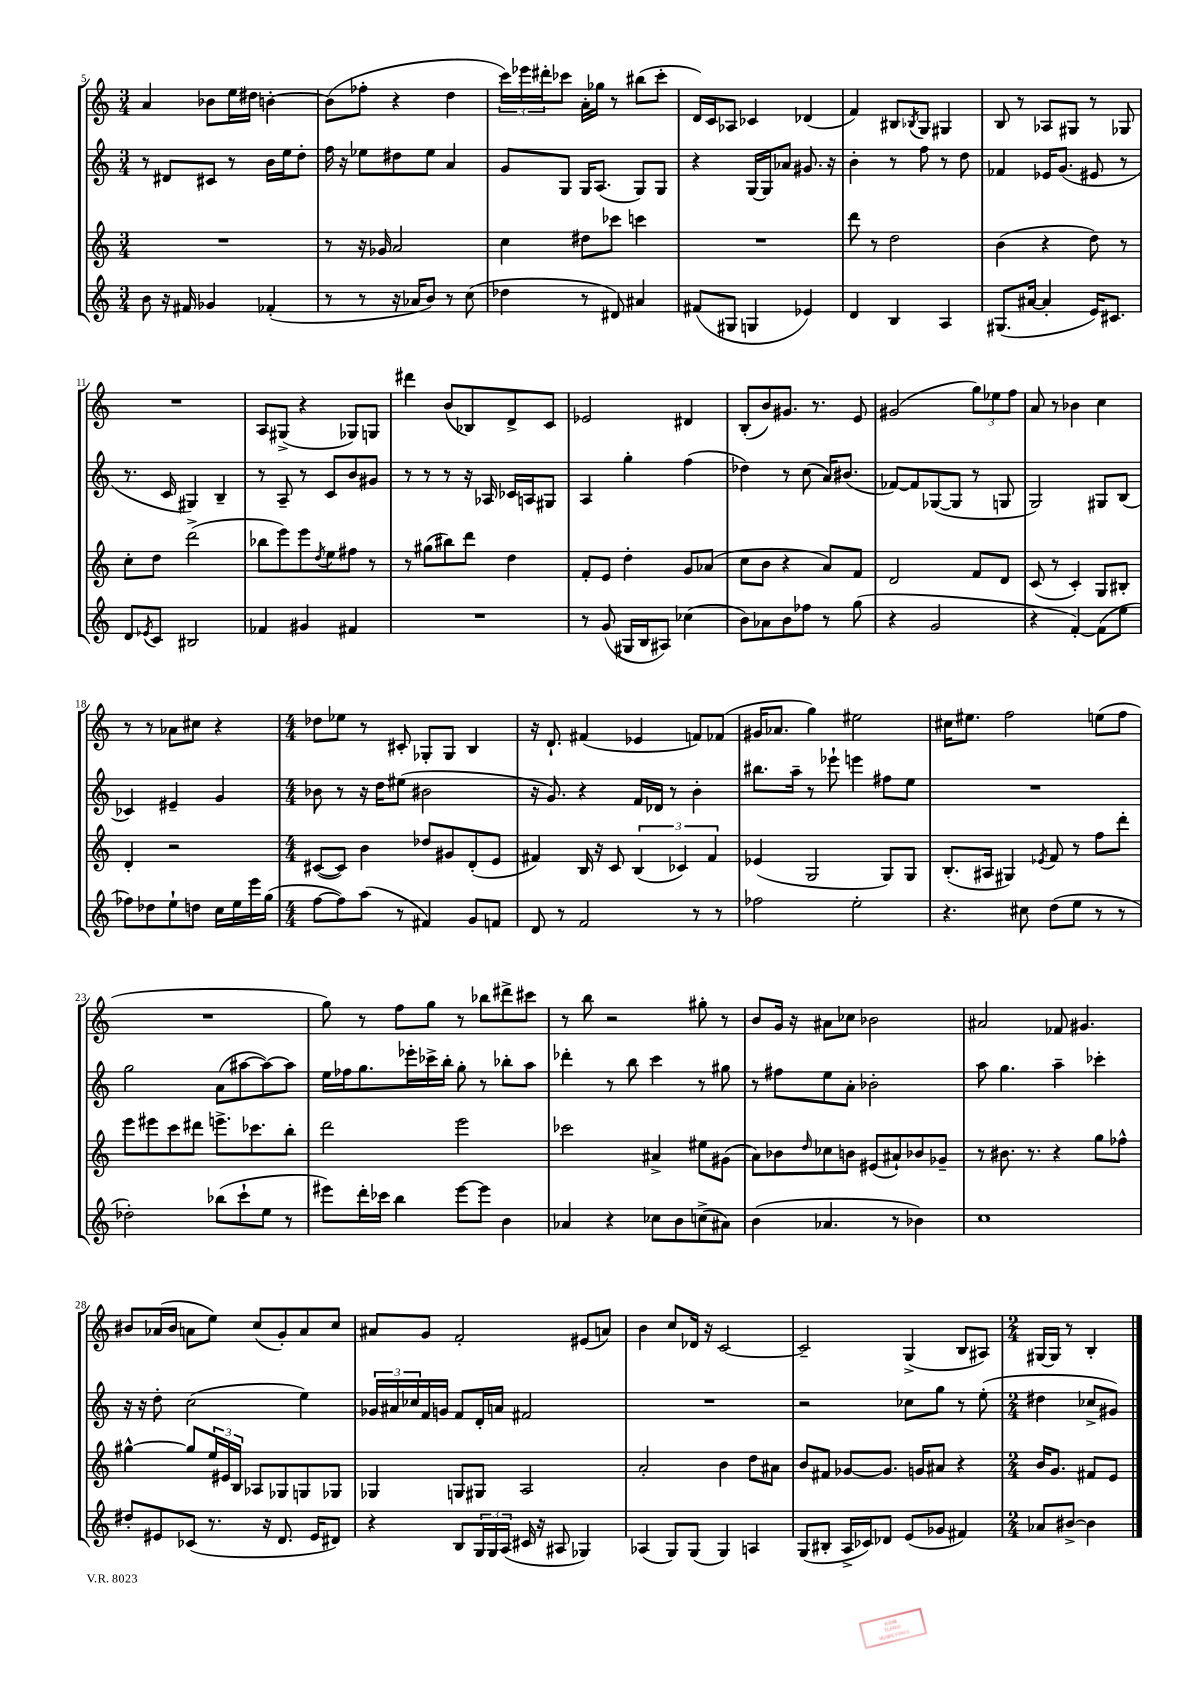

**kern	**kern	**kern	**kern
*staff4	*staff3	*staff2	*staff1
*clefG2	*clefG2	*clefG2	*clefG2
*k[]	*k[]	*k[]	*k[]
*M3/4	*M3/4	*M3/4	*M3/4
8b	2.r	8r	4a
16r	.	8d#	.
16f#	.	.	.
4g-	.	8c#	8b-
.	.	8r	16ee
.	.	.	16dd#
(4f-'	.	16b	[4b'
.	.	16ee	.
.	.	8dd'	.
=	=	=	=
8r	8r	16ff	(8b]
.	.	16r	.
8r	16r	8ee-	8ff-'
.	16g-	.	.
16r	2a	8dd#	4r
16a-	.	.	.
8b)	.	8ee-	.
8r	.	4a	4dd
(8cc	.	.	.
=	=	=	=
4dd-	4cc	8g	24ccc)
.	.	.	24eee-
.	.	.	24ddd#'
.	.	8G	8ccc-
8r	8dd#	16G	16a'
.	.	(8.A	16gg-
8d#)	8ccc-	.	8r
4a#	4ccc	8G)	(8bb#
.	.	8G	8ccc-'
=	=	=	=
(8f#	2.r	4r	16d)
.	.	.	16c
8G#	.	.	8A-
4G	.	[16G	4c-
.	.	16G]	.
.	.	8a-	.
4e-)	.	8.g#	(4d-
.	.	16r	.
=	=	=	=
4d	8ddd	4b'	4f)
.	8r	.	.
4B	2dd	8r	8B#
.	.	.	8qB-
.	.	8ff	8G
4A	.	8r	4G#
.	.	8dd	.
=	=	=	=
(8.G#	(4b	4f-	8B
.	.	.	8r
[16a#	.	.	.
4a#']	4r	16e-	8A-
.	.	(8.g	.
.	.	.	8G#
16e)	8dd)	8e#	8r
8.c#	.	.	.
.	8r	8r	8G-
=	=	=	=
8d	8cc'	8.r	2.r
8qe-	.	.	.
8c	8dd	.	.
.	.	16c	.
2B#	(2ddd^	4G#)	.
.	.	4B~	.
=	=	=	=
4f-	8bb-	8r	8A
.	8eee)	8A~	(8G#^
4g#	8eee	8r	4r
.	8qdd	.	.
.	8ee	8c	.
4f#	8ff#	8b	8G-)
.	8r	8g#	8G
=	=	=	=
2.r	8r	8r	4ddd#
.	(8gg#	8r	.
.	8bb#)	8r	(8b
.	8ddd	16r	8B-)
.	.	16A-	.
.	4dd	16c-	8d^
.	.	16A	.
.	.	8G#	8c
=	=	=	=
8r	8f'	4A	2e-
(8g	8e	.	.
16G#	4dd'	4gg'	.
16B	.	.	.
8A#)	.	.	.
(4cc-	8g	(4ff	4d#
.	(8a-	.	.
=	=	=	=
8b)	8cc	4dd-)	(8B'
8a-	8b	.	8b)
8b	4r	8r	8.g#
8ff-	.	(8cc	.
.	.	.	8.r
8r	8a)	16a)	.
.	.	(8.b#	.
(8gg	8f	.	8e
=	=	=	=
4r	2d	[8f-)	(2g#
.	.	8f-]	.
2g	.	([8G-	.
.	.	8G-]	.
.	8f	8r	12gg)
.	.	.	12ee-
.	8d	8G	.
.	.	.	12ff
=	=	=	=
4r	(8c	2G)	8a
.	8r	.	8r
[4f')	4c')	.	4b-
(8f]	8G	8G#	4cc
8ee	8B#'	(8B	.
=	=	=	=
8ff-)	4d'	4c-)	8r
8dd-	.	.	8r
8ee`	2r	4e#~	8a-
8dd	.	.	8cc#
16cc	.	4g	4r
16ee	.	.	.
16eee	.	.	.
(16gg	.	.	.
=	=	=	=
*M4/4	*M4/4	*M4/4	*M4/4
[8ff	([8c#	8b-	8dd-
8ff])	8c#])	8r	8ee-
(8aa	4b	16r	8r
.	.	16dd	.
8r	.	(8ee#	8c#'
4f#)	8dd-	2b#	8G-'
.	8g#	.	8G-
8g	(8d'	.	4B
8f	8e	.	.
=	=	=	=
8d	4f#)	16r	16r
.	.	8.g)	8.d`
8r	.	.	.
2f	16B	4r	(4f#
.	16r	.	.
.	8c	.	.
.	(6B	16f	4e-
.	.	16d-	.
.	.	8r	.
.	6c-)	.	.
8r	.	4b'	8f)
.	6f#	.	.
8r	.	.	(8f-
=	=	=	=
2ff-	(4e-	8.bb#	16g#
.	.	.	8.a-
.	.	16aa~	.
.	2G	8r	4gg)
.	.	8eee-`	.
2ee'	.	4eee	2ee#
.	8G)	8ff#	.
.	8G	8ee	.
=	=	=	=
4.r	(8.B'	1r	16cc#
.	.	.	8.ee#
.	16A#	.	.
.	4G#)	.	2ff
8cc#	.	.	.
.	8qe-	.	.
(8dd	8f	.	.
8ee	8r	.	.
8r	8ff	.	(8ee
8r	8ddd'	.	8ff
=	=	=	=
2dd-')	8eee	2gg	1r
.	8eee#	.	.
.	8ccc	.	.
.	8ddd#	.	.
(8bb-	8.eee^	(8a	.
8ccc`	.	[8aa#	.
.	8.ccc-	.	.
8ee	.	8aa#_)	.
8r	8bb'	8aa#]	.
=	=	=	=
8eee#)	2ddd	16ee	8gg)
.	.	16ff-	.
16ddd'	.	8.gg	8r
16ccc-	.	.	.
4bb	.	.	8ff
.	.	16eee-'	.
.	.	16ccc-^	8gg
.	.	16bb'	.
[8eee#	2eee	8gg'	8r
8eee#]	.	8r	8bb-
4b	.	8bb-'	8ddd#^
.	.	8aa	8ccc#
=	=	=	=
4a-	2ccc-	4ddd-'	8r
.	.	.	8bb
4r	.	8r	2r
.	.	8bb	.
8cc-	4a#^	4ccc	.
8b	.	.	.
(8cc^	8ee#	8r	8gg#'
8a#)	(8g#	8gg#	8r
=	=	=	=
(4b	8a)	8r	8b
.	8b-	8ff#	16g
.	.	.	16r
.	16qqdd	.	.
4.a-	8cc-	8ee	8a#
.	8b	8a'	8cc-
.	(8e#	2b-'	2b-
8r	8a#`)	.	.
4b-)	8b-	.	.
.	8g-~	.	.
=	=	=	=
1cc	8r	8aa	2a#
.	8.b#	4.gg	.
.	8.r	.	.
.	4r	4aa~	8f-
.	.	.	4.g#
.	8gg	4ccc-'	.
.	8ff-^^	.	.
=	=	=	=
8dd#'	[4gg#^^	16r	8b#
.	.	16r	.
8e#	.	8dd'	(16a-
.	.	.	16b#
(8c-	8gg#]	(2cc	8a
8.r	24ee	.	8ee)
.	24e#	.	.
.	24B	.	.
.	8A-	.	(8cc
16r	.	.	.
8.d	8G-	.	8g')
.	8G	4ee)	8a
16e#	.	.	.
8d#)	8G-	.	8cc
=	=	=	=
4r	4G-	24g-	8a#
.	.	24a#	.
.	.	24cc-	.
.	.	16f	8g
.	.	16g	.
8B	8G	8f	2f'
24G	8G#	16d'	.
24G	.	.	.
.	.	16a	.
(24A	.	.	.
16c#	2A	2f#	.
16r	.	.	.
8A#	.	.	.
4G-)	.	.	(8e#
.	.	.	8a)
=	=	=	=
(4A-	2a'	1r	4b
8G)	.	.	8cc
(8G	.	.	16d-
.	.	.	16r
4G)	4b	.	[2c
4A	8dd	.	.
.	8a#	.	.
=	=	=	=
(8G	8b	2r	2c~]
8B#'	8f#	.	.
16A^	[8g-	.	.
16c-)	.	.	.
8d-	8.g-]	.	.
(8e	.	8cc-	(4G^
.	16g	.	.
8g-	8a#	8gg	.
4f#)	4r	8r	8B
.	.	(8ee'	8A#)
=	=	=	=
*M2/4	*M2/4	*M2/4	*M2/4
8a-	16b	4dd#	[16G#
.	8.g	.	16G#]
[8b#^	.	.	8r
4b#]	8f#	8cc-^	4B'
.	8e	8g#)	.
==	==	==	==
*-	*-	*-	*-
